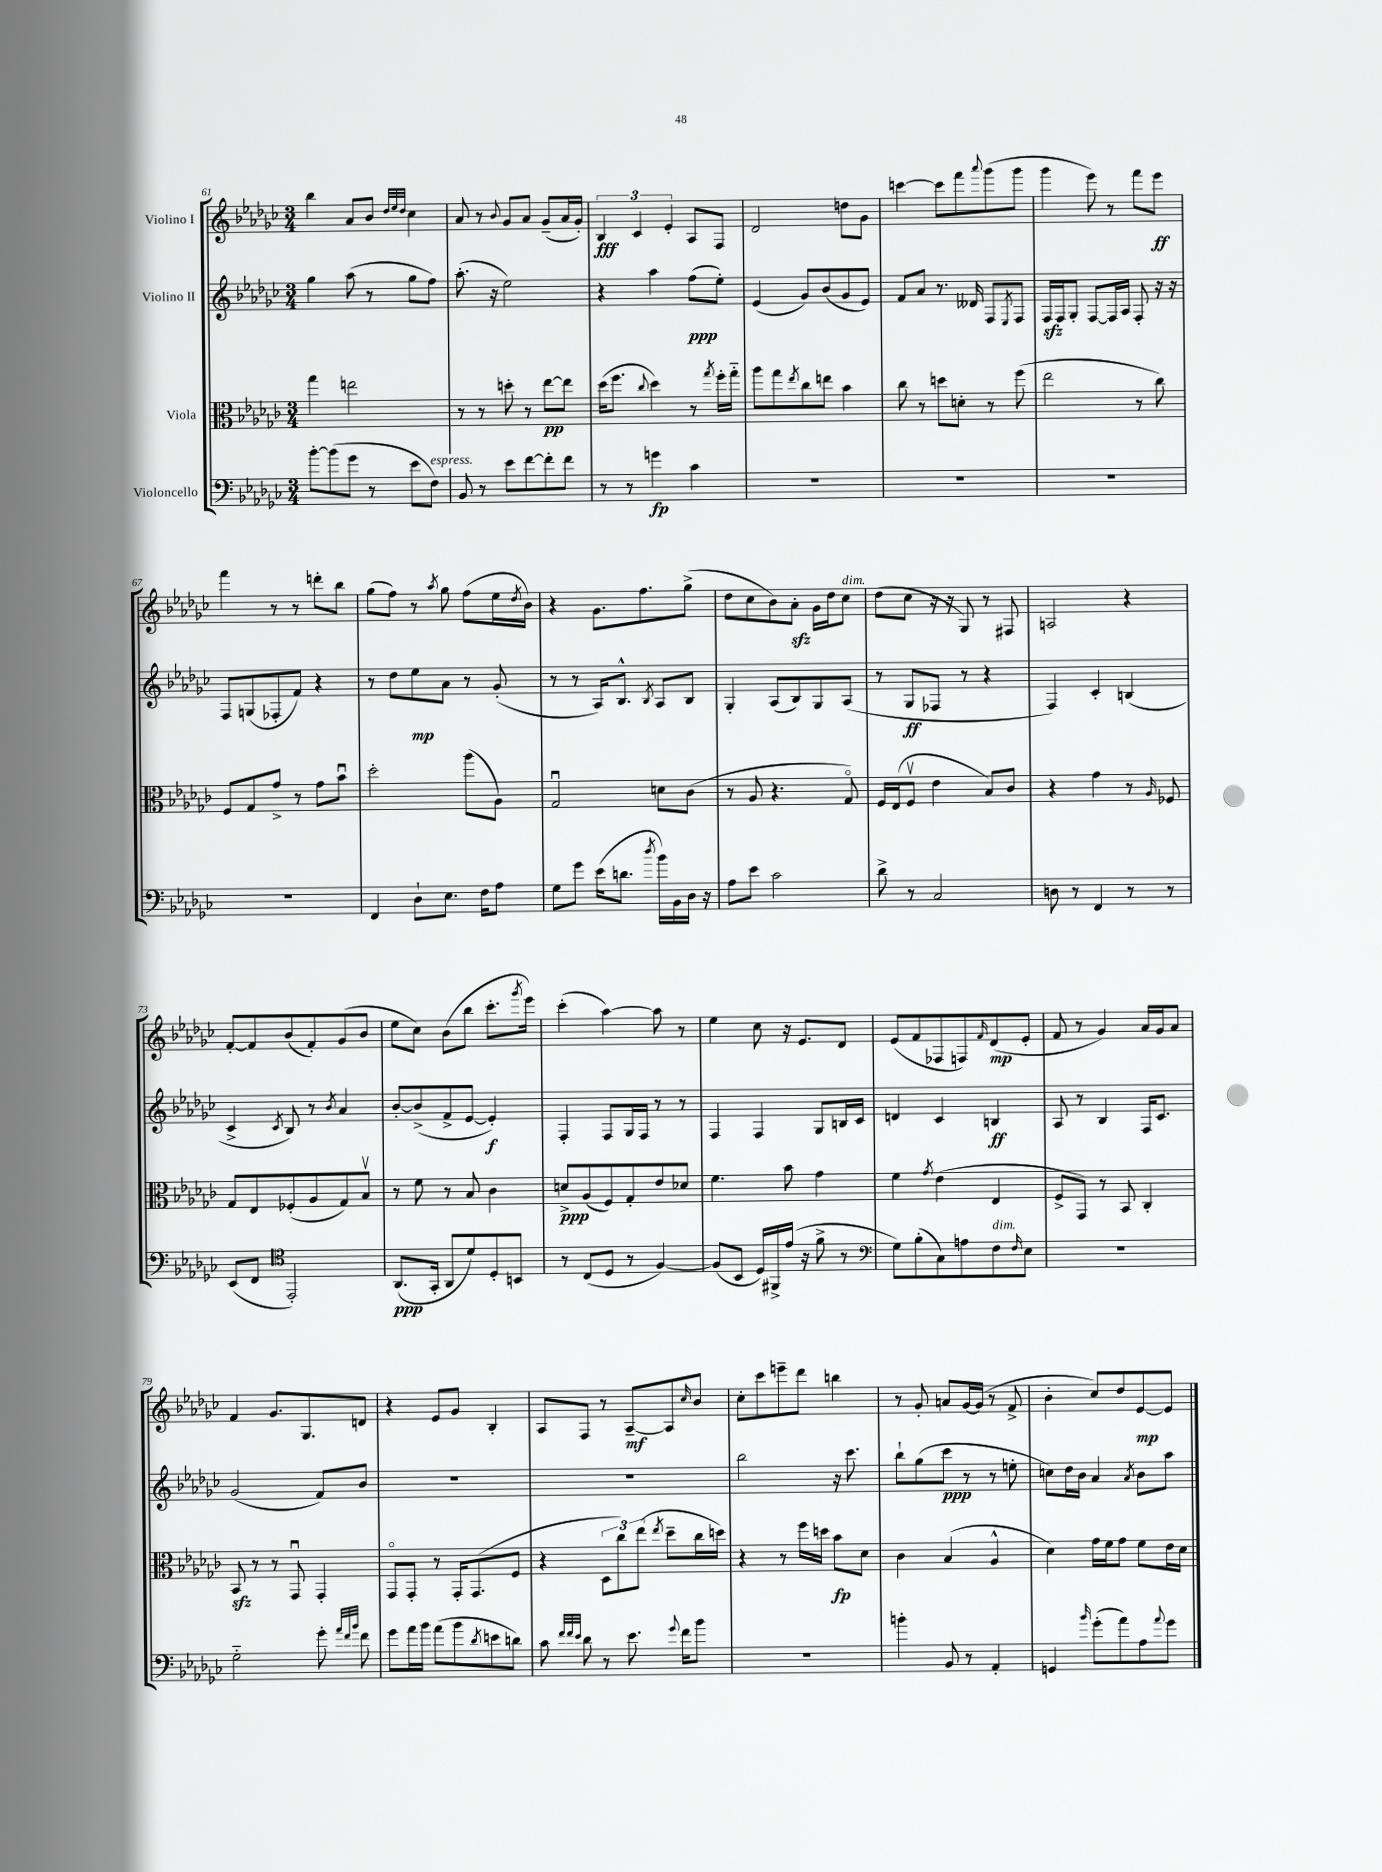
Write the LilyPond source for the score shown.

<<
\new StaffGroup <<
\new Staff = "s0" \with { instrumentName = "Violino I" } {
    \clef treble \key ges \major \numericTimeSignature \time 3/4
    bes''4 aes'8 bes'8 \grace { des''32 ees''32 des''32 } ces''4 |
    aes'8 r8 \appoggiatura { bes'8 } ges'8 aes'8 ges'8--( aes'16 ges'16-.) |
    \tuplet 3/2 { bes4\fff ces'4 ees'4-. } aes8 f8 |
    des'2 d''8 ges'8 |
    c'''4~ c'''8 f'''8 \appoggiatura { aes'''8 } ges'''8( ges'''8 |
    ges'''4 ees'''8) r8 f'''8 ees'''8\ff |
    f'''4 r8 r8 d'''8-. bes''8 |
    ges''8( f''8) r8 \acciaccatura { aes''8 } ges''8 f''8( ees''16 \acciaccatura { des''8 } bes'16) |
    r4 ges'8. f''8. ges''8->( |
    des''8 ces''8 bes'8) aes'8-.\sfz ges'16 des''16 ces''8^\markup { \italic "dim." } |
    des''8( ces''8 r16 r16 ges8) r8 fis8 |
    a2 r4 |
    f'8~-. f'8 bes'8( f'8-.) ges'8( bes'8 |
    ees''8 ces''8) bes'8( bes''8 ces'''8.-. \acciaccatura { ges'''8 } ees'''16) |
    ces'''4-.( aes''4~) aes''8 r8 |
    ees''4 ces''8 r16 ees'8. des'8 |
    ees'8( f'8 fes8 f8) \grace { f'16 } des'8\mp( ees'8-. |
    f'8 r8 ges'4) aes'16 ges'16 aes'8 |
    f'4 ges'8. ges8. d'8 |
    r4 ees'8 ges'8 bes4-. |
    aes8 f8 r8 aes8~--\mf aes8 \grace { ces''16 } bes'8 |
    ces''8-. ces'''8 e'''8-- des'''8 b''4 |
    r8 ges'8-. a'8 ges'16~ ges'16( r8 f'8-> |
    bes'4-. ces''8) des''8 ees'8~\mp ees'8 \bar "|." |
}
\new Staff = "s1" \with { instrumentName = "Violino II" } {
    \clef treble \key ges \major \numericTimeSignature \time 3/4
    ges''4 aes''8( r8 ges''8 f''8) |
    aes''8.-.( r16 ees''2) |
    r4 aes''4 f''8\ppp( ees''8-.) |
    ees'4( ges'8) bes'8( ges'8 ees'8) |
    f'8 aes'8 r8. deses'16 f8 \acciaccatura { ees8 } f8 |
    f16\sfz f16 ges8-. f8~ f16 aes16 f8-. r16 r16 |
    f8 g8( fes8-. f'8) r4 |
    r8 des''8 ees''8\mp aes'8 r8 ges'8-.( |
    r8 r8 aes16) bes8.-^ \acciaccatura { bes8 } aes8 bes8 |
    ges4-. aes8( bes8) ges8 aes8( |
    r8 ges8\ff fes8 r8 r4 |
    f4) ces'4-. b4( |
    ces'4-> \acciaccatura { ces'8 } bes8) r8 \acciaccatura { bes'8 } aes'4 |
    bes'8~-. bes'8->( f'8-> ees'8~ ees'4-.\f) |
    f4-. f8 ges16 f16 r8 r8 |
    f4 f4 ges8 b16 ces'16 |
    d'4 ces'4 b4\ff |
    aes8 r8 bes4 f16 ces'8. |
    ges'2( f'8) bes'8 |
    R2. |
    R2. |
    bes''2 r16 ces'''8. |
    bes''8-! ges''8( ces'''8\ppp r8 r8 e''8-. |
    c''8) des''16 bes'16 aes'4 \acciaccatura { aes'8 } bes'8 aes''8 \bar "|." |
}
\new Staff = "s2" \with { instrumentName = "Viola" } {
    \clef alto \key ges \major \numericTimeSignature \time 3/4
    ges''4 e''2 |
    r8 r8 d''8-. r8 ees''8~\pp ees''8 |
    des''16( f''8. \appoggiatura { ces''8 } des''4) r8 \acciaccatura { ges''8 } f''16-. ges''16-_ |
    aes''8 ges''8 \acciaccatura { ees''8 } ces''8 e''8 bes'4 |
    ces''8 r8 d''8 d'8-. r8 f''8( |
    ees''2 r8 ces''8) |
    f8 ges8 ges'8-> r8 ges'8 bes'8\downbow |
    des''2-. aes''8( aes8) |
    ges2\downbow d'8 ces'8( |
    r8 aes8 r4. ges8\flageolet) |
    f16 ees16( f8\upbow ees'4 bes8) ces'8 |
    r4 ges'4 r8 \grace { aes16 } fes8 |
    ges8 ees8 fes8-.( aes8 ges8) bes8\upbow |
    r8 f'8 r8 bes8 ces'4 |
    d'8->\ppp aes8( f8) ges8-. ees'8 des'8 |
    f'4. bes'8 ges'4 |
    f'4 \acciaccatura { ges'8 } ees'4( ees4 |
    f8-> ges,8) r8 bes,8 ces4-. |
    bes,8\sfz r8 r8 ges,8\downbow ges,4-. |
    ges,8\flageolet ges,8-. r8 ges,16-. ges,8.( f8 |
    r4 \tuplet 3/2 { des8 ces''8) ees''8( } \acciaccatura { ees''8 } des''8-- ces''16 d''16) |
    r4 r8 f''16 d''16 bes'8\fp des'8 |
    ces'4 bes4( aes4-^ |
    des'4) ges'16 f'16 ges'8 f'8 ees'16 des'16 \bar "|." |
}
\new Staff = "s3" \with { instrumentName = "Violoncello" } {
    \clef bass \key ges \major \numericTimeSignature \time 3/4
    bes'8~-. bes'8( ges'8 r8 ees'8 f8^\markup { \italic "espress." }) |
    bes,8 r8 ees'8 f'8~ f'8-. f'8 |
    r8 r8 g'4\fp ces'4 |
    R2. |
    R2. |
    R2. |
    R2. |
    f,4 des8-! ees8. f16 aes8 |
    ges8 ges'8 ees'16( d'8. \acciaccatura { des''8 } bes'16) bes,16 des16 r16 |
    aes8 ees'8 ces'2 |
    des'8-> r8 ces2 |
    d8 r8 f,4 r8 r8 |
    ees,8( f,8 \clef tenor ees,2-.) |
    aes,8.\ppp( ges,16-. aes,8 des'8) des8-. b,8 |
    r8 ces8( des8 r8 f4~) |
    f8( bes,8 des16) fis,16-> ees'16( r16 f'8-> r8 |
    \clef bass ges8) bes8-.( ces8) a8 f8^\markup { \italic "dim." } \grace { f16 } ees8 |
    R2. |
    ges2-_ ges'8-. \grace { aes'32 f'32 bes'32 } f'8 |
    ges'8 aes'16 bes'16 aes'8( bes'8 \acciaccatura { des'8 } e'8 d'8) |
    ces'8 \grace { f'32 f'32 ees'32 } des'8 r8 ees'8. \appoggiatura { ges'8 } f'16 bes'8 |
    R2. |
    b'4-. bes,8 r8 aes,4-. |
    g,4 \grace { bes'16 } ges'8-.( aes'8) aes8 \appoggiatura { aes'8 } ges'8 \bar "|." |
}
>>
>>
\layout { \context { \Score currentBarNumber = #61 } }
